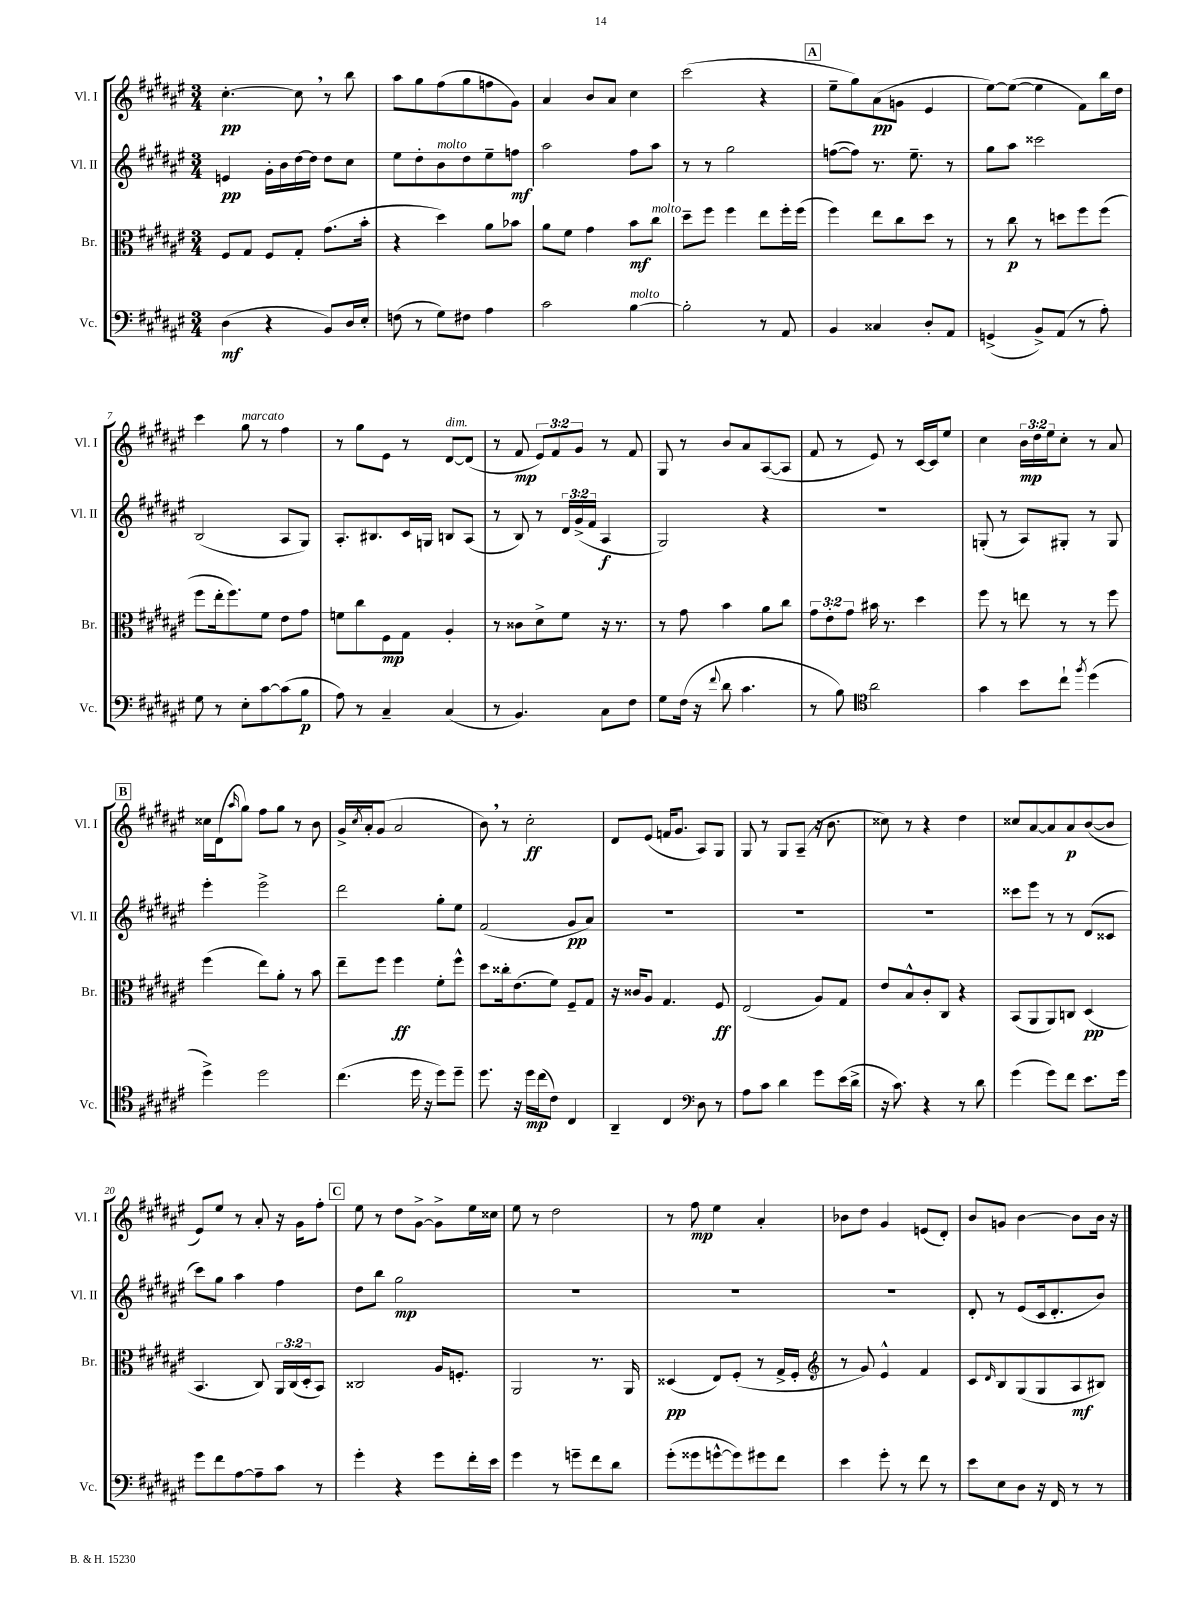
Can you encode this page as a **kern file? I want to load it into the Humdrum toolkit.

**kern	**dynam	**kern	**dynam	**kern	**dynam	**kern	**dynam
*part4	*part4	*part3	*part3	*part2	*part2	*part1	*part1
*staff4	*staff4	*staff3	*staff3	*staff2	*staff2	*staff1	*staff1
*I"Vc.	*	*I"Br.	*	*I"Vl. II	*	*I"Vl. I	*
*I'Vc.	*	*I'Br.	*	*I'Vl. II	*	*I'Vl. I	*
*clefF4	*	*clefC3	*	*clefG2	*	*clefG2	*
*k[f#c#g#d#a#e#]	*	*k[f#c#g#d#a#e#]	*	*k[f#c#g#d#a#e#]	*	*k[f#c#g#d#a#e#]	*
*M3/4	*	*M3/4	*	*M3/4	*	*M3/4	*
=1	=1	=1	=1	=1	=1	=1	=1
(4D#\	mf	8F#/L	.	4en/	pp	[4.cc#'\	pp
.	.	8G#/J	.	.	.	.	.
4r	.	8F#/L	.	16g#'\LL	.	.	.
.	.	.	.	16b\	.	.	.
.	.	8G#'/J	.	[16dd#\	.	8cc#,\]	.
.	.	.	.	16dd#\JJ]	.	.	.
8BB/L)	.	(8.g#\L	.	8dd#\L	.	8r	.
16D#/L	.	.	.	8cc#\J	.	8bb\	.
16E#'/JJ	.	16b'\Jk	.	.	.	.	.
=2	=2	=2	=2	=2	=2	=2	=2
(8Fn\	.	4r	.	8ee#\L	.	8aa#\L	.
8r	.	.	.	8dd#'\	.	8gg#\	.
!	!	!	!	!LO:TX:a:i:t=molto	!	!	!
8G#\L)	.	4dd#\)	.	8b\	.	(8ff#\	.
8F#X\J	.	.	.	8dd#\	.	8gg#\	.
4A#\	.	8a#\L	.	8ee#~\	.	8ffn\	.
.	.	8b-X\J	.	8ffn\J	mf	8g#\J)	.
=3	=3	=3	=3	=3	=3	=3	=3
2c#\	.	8a#\L	.	2aa#\	.	4a#/	.
.	.	8f#\J	.	.	.	.	.
.	.	4g#\	.	.	.	8b/L	.
.	.	.	.	.	.	8a#/J	.
!LO:TX:a:i:t=molto	!	!	!	!	!	!	!
[4B\	.	8b\L	mf	8ff#\L	.	4cc#\	.
!	!	!LO:TX:a:i:t=molto	!	!	!	!	!
.	.	8cc#\J	.	8aa#\J	.	.	.
=4	=4	=4	=4	=4	=4	=4	=4
2B'\]	.	8dd#~\L	.	8r	.	(2ccc#\	.
.	.	8ff#\J	.	8r	.	.	.
.	.	4ff#\	.	2gg#\	.	.	.
8r	.	8ee#\L	.	.	.	4r	.
8AA#/	.	16ff#'\L	.	.	.	.	.
.	.	(16ff#\JJ	.	.	.	.	.
!!LO:REH:place=s1:t=A
=5	=5	=5	=5	=5	=5	=5	=5
4BB/	.	4ff#\)	.	([8ffn\L	.	8ee#~\L	.
.	.	.	.	8ff\J])	.	8gg#\)	.
4C##X/	.	8ee#\L	.	8.r	.	(8a#\	pp
.	.	8cc#\	.	.	.	8gn\J	.
.	.	.	.	8.ee#~\	.	.	.
8D#'/L	.	8dd#\J	.	.	.	4e#/	.
8AA#/J	.	8r	.	8r	.	.	.
=6	=6	=6	=6	=6	=6	=6	=6
(4GGn^/	.	8r	.	8gg#\L	.	[8ee#\L)	.
.	.	8cc#\	p	8aa#\J	.	(8ee#\J_	.
8BB^/L)	.	8r	.	2ccc##X\	.	4ee#\]	.
(8AA#/J	.	8ddn\L	.	.	.	.	.
8r	.	8ff#\	.	.	.	8f#\L)	.
8A#'\)	.	(8ff#\J	.	.	.	16bb\L	.
.	.	.	.	.	.	16dd#\JJ	.
!!LO:LB:g=z
=7	=7	=7	=7	=7	=7	=7	=7
8G#\	.	8ff#\L	.	(2B/	.	4ccc#\	.
8r	.	16ee#'\k	.	.	.	.	.
.	.	8.ff#\)	.	.	.	.	.
!	!	!	!	!	!	!LO:TX:a:i:t=marcato	!
8E#'\L	.	.	.	.	.	8gg#\	.
[8c#\	.	8f#\J	.	.	.	8r	.
(8c#\]	.	8e#\L	.	8A#/L	.	4ff#\	.
8B\J	p	8g#\J	.	8G#/J)	.	.	.
=8	=8	=8	=8	=8	=8	=8	=8
8A#\)	.	8fn\L	.	8.A#'/L	.	8r	.
8r	.	8cc#\	.	.	.	8gg#\L	.
.	.	.	.	8.B#X/	.	.	.
4C#~/	.	8F#\	mp	.	.	8e#\J	.
.	.	8G#\J	.	16c#/L	.	8r	.
.	.	.	.	16Gn/JJ	.	.	.
!	!	!	!	!	!	!LO:TX:a:i:t=dim.	!
(4C#/	.	4A#'/	.	8Bn/L	.	[8d#/L	.
.	.	.	.	(8A#/J	.	(8d#/J]	.
=9	=9	=9	=9	=9	=9	=9	=9
8r	.	8r	.	8r	.	8r	.
4.BB/)	.	8c##X\L	.	8B/)	.	8f#/	mp
.	.	8d#^\	.	8r	.	12e#/L)	.
.	.	.	.	.	.	12f#/	.
.	.	8f#\J	.	24d#/LL	.	.	.
.	.	.	.	(24g#^/	.	12g#/J	.
.	.	.	.	24f#/JJ	.	.	.
8C#\L	.	16r	.	4A#/	f	8r	.
.	.	8.r	.	.	.	.	.
8F#\J	.	.	.	.	.	8f#/	.
=10	=10	=10	=10	=10	=10	=10	=10
8G#\L	.	8r	.	2G#/)	.	8G#/	.
(16F#\Jk	.	8g#\	.	.	.	8r	.
16r	.	.	.	.	.	.	.
8qqf#/	.	.	.	.	.	.	.
8d#\	.	4b\	.	.	.	8b/L	.
4.c#\	.	.	.	.	.	8a#/	.
.	.	8a#\L	.	4r	.	([8A#/	.
.	.	8cc#\J	.	.	.	8A#/J]	.
=11	=11	=11	=11	=11	=11	=11	=11
8r	.	12g#\L	.	2.r	.	8f#/	.
.	.	12e#'\	.	.	.	.	.
8B\)	.	.	.	.	.	8r	.
.	.	12g#\J	.	.	.	.	.
*clefC4	*	*	*	*	*	*	*
2a#\	.	16b#X\	.	.	.	8e#/)	.
.	.	8.r	.	.	.	.	.
.	.	.	.	.	.	8r	.
.	.	4dd#\	.	.	.	[16c#/LL	.
.	.	.	.	.	.	16c#/J]	.
.	.	.	.	.	.	8ee#/J	.
=12	=12	=12	=12	=12	=12	=12	=12
4g#\	.	8ff#\	.	(8Gn'/	.	4cc#\	.
.	.	8r	.	8r	.	.	.
8b\L	.	8een\	.	8A#/L)	.	24b\LL	mp
.	.	.	.	.	.	24dd#\	.
.	.	.	.	.	.	24ee#\J	.
8cc#`\J	.	8r	.	8G#X'/J	.	8cc#'\J	.
8qff#/	.	.	.	.	.	.	.
(4dd#\	.	8r	.	8r	.	8r	.
.	.	8ff#\	.	8G#/	.	8a#/	.
!!LO:LB:g=z
!!LO:REH:place=s1:t=B
=13	=13	=13	=13	=13	=13	=13	=13
4dd#^\)	.	(4ff#\	.	4eee#'\	.	16cc##X\LL	.
.	.	.	.	.	.	(16d#\J	.
.	.	.	.	.	.	16qqaa#/	.
.	.	.	.	.	.	8gg#\J)	.
2dd#\	.	8ee#\L)	.	2eee#^\	.	8ff#\L	.
.	.	8a#'\J	.	.	.	8gg#\J	.
.	.	8r	.	.	.	8r	.
.	.	8b\	.	.	.	8b\	.
=14	=14	=14	=14	=14	=14	=14	=14
(4.cc#\	.	8ee#~\L	.	2ddd#\	.	16g#^/LL	.
.	.	.	.	.	.	8qcc#/	.
.	.	.	.	.	.	16a#'/J	.
.	.	8ff#\J	.	.	.	(8g#/J	.
.	.	4ff#\	ff	.	.	2a#/	.
16dd#\	.	.	.	.	.	.	.
16r	.	.	.	.	.	.	.
8dd#\L)	.	8f#'\L	.	8gg#'\L	.	.	.
8dd#~\J	.	8ff#^^\J	.	8ee#\J	.	.	.
=15	=15	=15	=15	=15	=15	=15	=15
8.dd#\	.	8dd#\L	.	(2f#/	.	8b,\)	.
.	.	16cc##X'\k	.	.	.	8r	.
16r	.	(8.e#\	.	.	.	.	.
16dd#\LL	mp	.	.	.	.	2cc#'\	ff
(16cc#\J	.	.	.	.	.	.	.
8c#\J)	.	8f#\J)	.	.	.	.	.
4C#/	.	8F#~/L	.	8g#/L	pp	.	.
.	.	8G#/J	.	8a#/J)	.	.	.
=16	=16	=16	=16	=16	=16	=16	=16
4AA#~/	.	16r	.	2.r	.	8d#/L	.
.	.	16c##X/KL	.	.	.	.	.
.	.	8A#/J	.	.	.	(8e#/J	.
4C#/	.	4.G#/	.	.	.	16fn/KL	.
.	.	.	.	.	.	8.g#/J	.
*clefF4	*	*	*	*	*	*	*
8D#\	.	.	.	.	.	8A#/L)	.
8r	.	8F#/	ff	.	.	8G#/J	.
=17	=17	=17	=17	=17	=17	=17	=17
8A#\L	.	(2E#/	.	2.r	.	8G#/	.
8c#\J	.	.	.	.	.	8r	.
4d#\	.	.	.	.	.	8G#/L	.
.	.	.	.	.	.	(8A#~/J	.
8g#\L	.	8A#/L)	.	.	.	16r	.
.	.	.	.	.	.	8.b\	.
(16e#\L	.	8G#/J	.	.	.	.	.
16d#^\JJ	.	.	.	.	.	.	.
=18	=18	=18	=18	=18	=18	=18	=18
16r	.	8e#/L	.	2.r	.	8cc##X\)	.
8.c#\)	.	.	.	.	.	.	.
.	.	8B^^/	.	.	.	8r	.
4r	.	8c#'/	.	.	.	4r	.
.	.	8C#/J	.	.	.	.	.
8r	.	4r	.	.	.	4dd#\	.
8d#\	.	.	.	.	.	.	.
=19	=19	=19	=19	=19	=19	=19	=19
(4g#\	.	(8BB/L	.	8ccc##X\L	.	8cc##X/L	.
.	.	8AA#/	.	8eee#\J	.	[8a#/	.
8g#\L)	.	8AA#/)	.	8r	.	8a#/]	.
8f#\J	.	8Cn/J	.	8r	.	8a#/	p
8.e#\L	.	(4D#/	pp	(8d#/L	.	([8b/	.
.	.	.	.	8c##X/J	.	8b/J]	.
16g#\Jk	.	.	.	.	.	.	.
!!LO:LB:g=z
=20	=20	=20	=20	=20	=20	=20	=20
8g#\L	.	4.BB/	.	8ccc#\L)	.	8e#/L)	.
8f#\	.	.	.	8gg#\J	.	8ee#/J	.
[8A#\	.	.	.	4aa#\	.	8r	.
8A#~\]	.	8C#/)	.	.	.	8a#'/	.
8c#\J	.	24AA#/LL	.	4ff#\	.	16r	.
.	.	(24C#/	.	.	.	.	.
.	.	.	.	.	.	16g#\KL	.
.	.	24D#'/J	.	.	.	.	.
8r	.	8BB/J)	.	.	.	8ff#'\J	.
!!LO:REH:place=s1:t=C
=21	=21	=21	=21	=21	=21	=21	=21
4g#'\	.	2C##X/	.	8dd#\L	.	8ee#\	.
.	.	.	.	8bb\J	.	8r	.
4r	.	.	.	2gg#\	mp	8dd#\L	.
.	.	.	.	.	.	[8g#^\J	.
8g#\L	.	16A#/KL	.	.	.	8g#^\L]	.
.	.	8.Fn'/J	.	.	.	.	.
16f#'\L	.	.	.	.	.	16ee#\L	.
16e#\JJ	.	.	.	.	.	16cc##X\JJ	.
=22	=22	=22	=22	=22	=22	=22	=22
4g#\	.	2AA#/	.	2.r	.	8ee#\	.
.	.	.	.	.	.	8r	.
8r	.	.	.	.	.	2dd#\	.
8gn~\L	.	.	.	.	.	.	.
8f#\	.	8.r	.	.	.	.	.
8d#\J	.	.	.	.	.	.	.
.	.	16AA#/	.	.	.	.	.
=23	=23	=23	=23	=23	=23	=23	=23
(8g#'\L	.	(4D##X/	pp	2.r	.	8r	.
8g##X\	.	.	.	.	.	8ff#\	mp
[8gn^^\	.	8E#/L)	.	.	.	4ee#\	.
8g\])	.	(8F#'/J	.	.	.	.	.
8g#X\	.	8r	.	.	.	4a#'/	.
8f#\J	.	16G#^/LL	.	.	.	.	.
.	.	16F#'/JJ	.	.	.	.	.
=24	=24	=24	=24	=24	=24	=24	=24
*	*	*clefG2	*	*	*	*	*
4e#\	.	8r	.	2.r	.	8b-X\L	.
.	.	8g#/)	.	.	.	8dd#\J	.
8g#'\	.	4e#^^/	.	.	.	4g#/	.
8r	.	.	.	.	.	.	.
8f#\	.	4f#/	.	.	.	(8en/L	.
8r	.	.	.	.	.	8d#'/J)	.
=25	=25	=25	=25	=25	=25	=25	=25
8e#\L	.	8c#/L	.	8d#'/	.	8b/L	.
.	.	16qqd#/	.	.	.	.	.
8E#\	.	8B/	.	8r	.	8gn/J	.
8D#\J	.	(8G#/	.	(8e#/L	.	[4b\	.
16r	.	8G#/	.	16c#/k	.	.	.
16FF#/	.	.	.	8.d#'/	.	.	.
8r	.	8A#/	mf	.	.	8b\L]	.
8r	.	8B#X/J)	.	8b/J)	.	16b\Jk	.
.	.	.	.	.	.	16r	.
==	==	==	==	==	==	==	==
*-	*-	*-	*-	*-	*-	*-	*-
